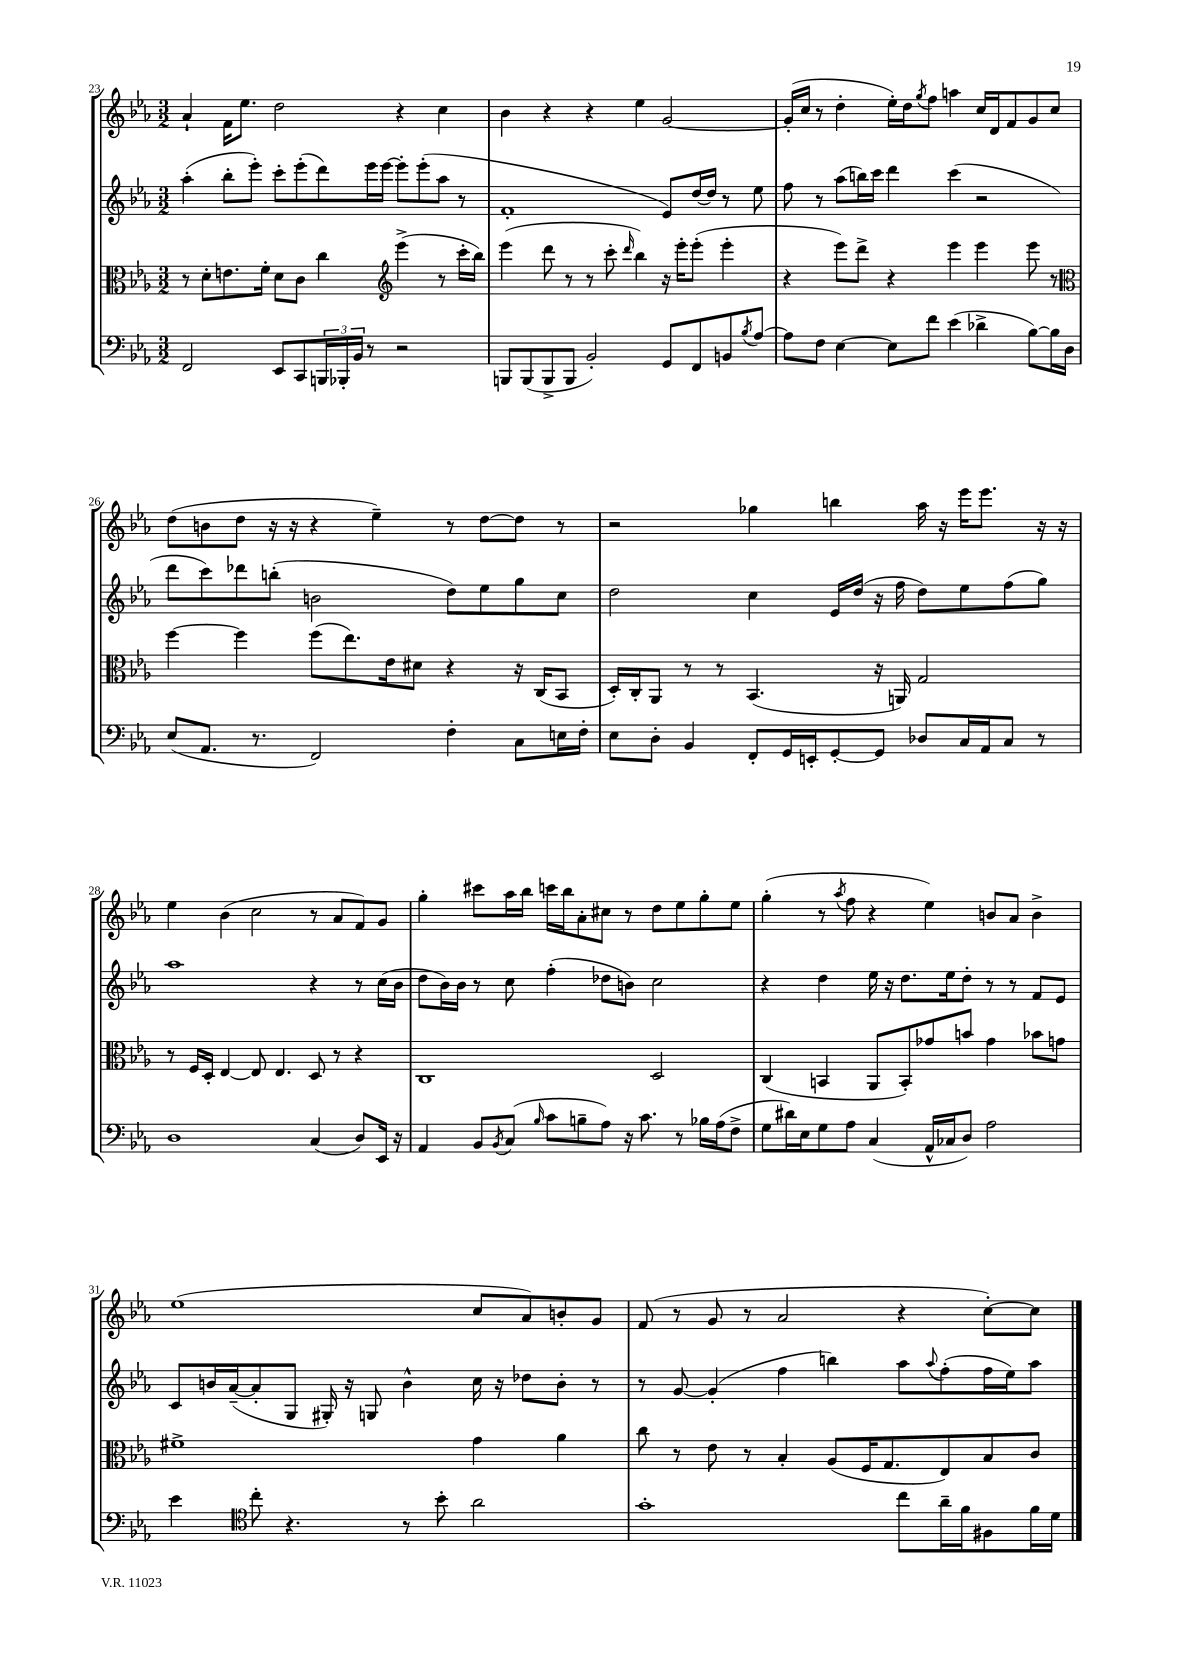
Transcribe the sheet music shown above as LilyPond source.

<<
\new StaffGroup <<
\new Staff = "s0" {
    \clef treble \key ees \major \numericTimeSignature \time 3/2
    aes'4-! f'16 ees''8. d''2 r4 c''4 |
    bes'4 r4 r4 ees''4 g'2~ |
    g'16-.( c''16 r8 d''4-. ees''16-.) d''16 \acciaccatura { g''8 } f''8 a''4 c''16 d'16 f'8 g'8 c''8 |
    d''8( b'8 d''8 r16 r16 r4 ees''4--) r8 d''8~ d''8 r8 |
    r2 ges''4 b''4 aes''16 r16 ees'''16 ees'''8. r16 r16 |
    ees''4 bes'4( c''2 r8 aes'8 f'8) g'8 |
    g''4-. cis'''8 aes''16 bes''16 c'''16 bes''16 aes'8-. cis''8 r8 d''8 ees''8 g''8-. ees''8 |
    g''4-.( r8 \acciaccatura { aes''8 } f''8 r4 ees''4) b'8 aes'8 b'4-> |
    ees''1( c''8 aes'8) b'8-. g'8 |
    f'8( r8 g'8 r8 aes'2 r4 c''8~-.) c''8 \bar "|." |
}
\new Staff = "s1" {
    \clef treble \key ees \major \numericTimeSignature \time 3/2
    aes''4-.( bes''8-. ees'''8-.) c'''8-. ees'''8-.( d'''8) ees'''16 ees'''16~ ees'''8-. ees'''8-.( aes''8 r8 |
    f'1-. ees'8) d''16~ d''16 r8 ees''8 |
    f''8 r8 aes''8( b''16) c'''16 d'''4 c'''4( r2 |
    d'''8 c'''8) des'''8 b''8-.( b'2 d''8) ees''8 g''8 c''8 |
    d''2 c''4 ees'16 d''16( r16 f''16 d''8) ees''8 f''8( g''8) |
    aes''1 r4 r8 c''16( bes'16 |
    d''8 bes'16) bes'16 r8 c''8 f''4-.( des''8 b'8) c''2 |
    r4 d''4 ees''16 r16 d''8. ees''16 d''8-. r8 r8 f'8 ees'8 |
    c'8 b'16 aes'16~--( aes'8-. g8 gis16-.) r16 g8 b'4-^ c''16 r16 des''8 b'8-. r8 |
    r8 g'8~ g'4-.( f''4 b''4) aes''8 \appoggiatura { aes''8 } f''8-.( f''16 ees''16) aes''8 \bar "|." |
}
\new Staff = "s2" {
    \clef alto \key ees \major \numericTimeSignature \time 3/2
    r8 d'8-. e'8. f'16-. d'8 c'8 c''4 \clef treble ees'''4->( r8 c'''16-. bes''16) |
    ees'''4( d'''8 r8 r8 c'''8-. \grace { d'''16 } bes''4) r16 ees'''16-. ees'''8-.( ees'''4-. |
    r4 ees'''8) d'''8-> r4 ees'''4 ees'''4 ees'''8 r8 |
    \clef alto f''4~ f''4 f''8( ees''8.) ees'16 dis'8 r4 r16 c16( bes,8 |
    d16-.) c16-. aes,8 r8 r8 bes,4.( r16 a,16) g2 |
    r8 f16 d16-. ees4~ ees8 ees4. d8 r8 r4 |
    c1 d2 |
    c4( b,4 aes,8 b,8-.) ges'8 b'8 ges'4 bes'8 g'8 |
    fis'1-> g'4 aes'4 |
    c''8 r8 ees'8 r8 bes4-. aes8( f16 g8. ees8) bes8 c'8 \bar "|." |
}
\new Staff = "s3" {
    \clef bass \key ees \major \numericTimeSignature \time 3/2
    f,2 ees,8 c,8 \tuplet 3/2 { b,,16 bes,,16-. bes,16 } r8 r2 |
    b,,8 b,,8( b,,8-> b,,8 bes,2-.) g,8 f,8 b,8 \acciaccatura { bes8 } aes8~ |
    aes8 f8 ees4~ ees8 f'8 ees'4( des'4-> bes8~) bes16 d16 |
    ees8( aes,8. r8. f,2) f4-. c8 e16 f16-. |
    ees8 d8-. bes,4 f,8-. g,16 e,16-. g,8~-. g,8 des8 c16 aes,16 c8 r8 |
    d1 c4( d8) ees,16 r16 |
    aes,4 bes,8 \acciaccatura { bes,8 } c8( \grace { bes16 } c'8 b8-- aes8) r16 c'8. r8 bes16 aes16( f8-> |
    g8 dis'16) ees16 g8 aes8 c4( aes,16-^ ces16 d8) aes2 |
    ees'4 \clef tenor c''8-. r4. r8 bes'8-. aes'2 |
    g'1-. c''8 aes'16-- f'16 fis8 f'16 d'16 \bar "|." |
}
>>
>>
\layout { \context { \Score currentBarNumber = #23 } }
